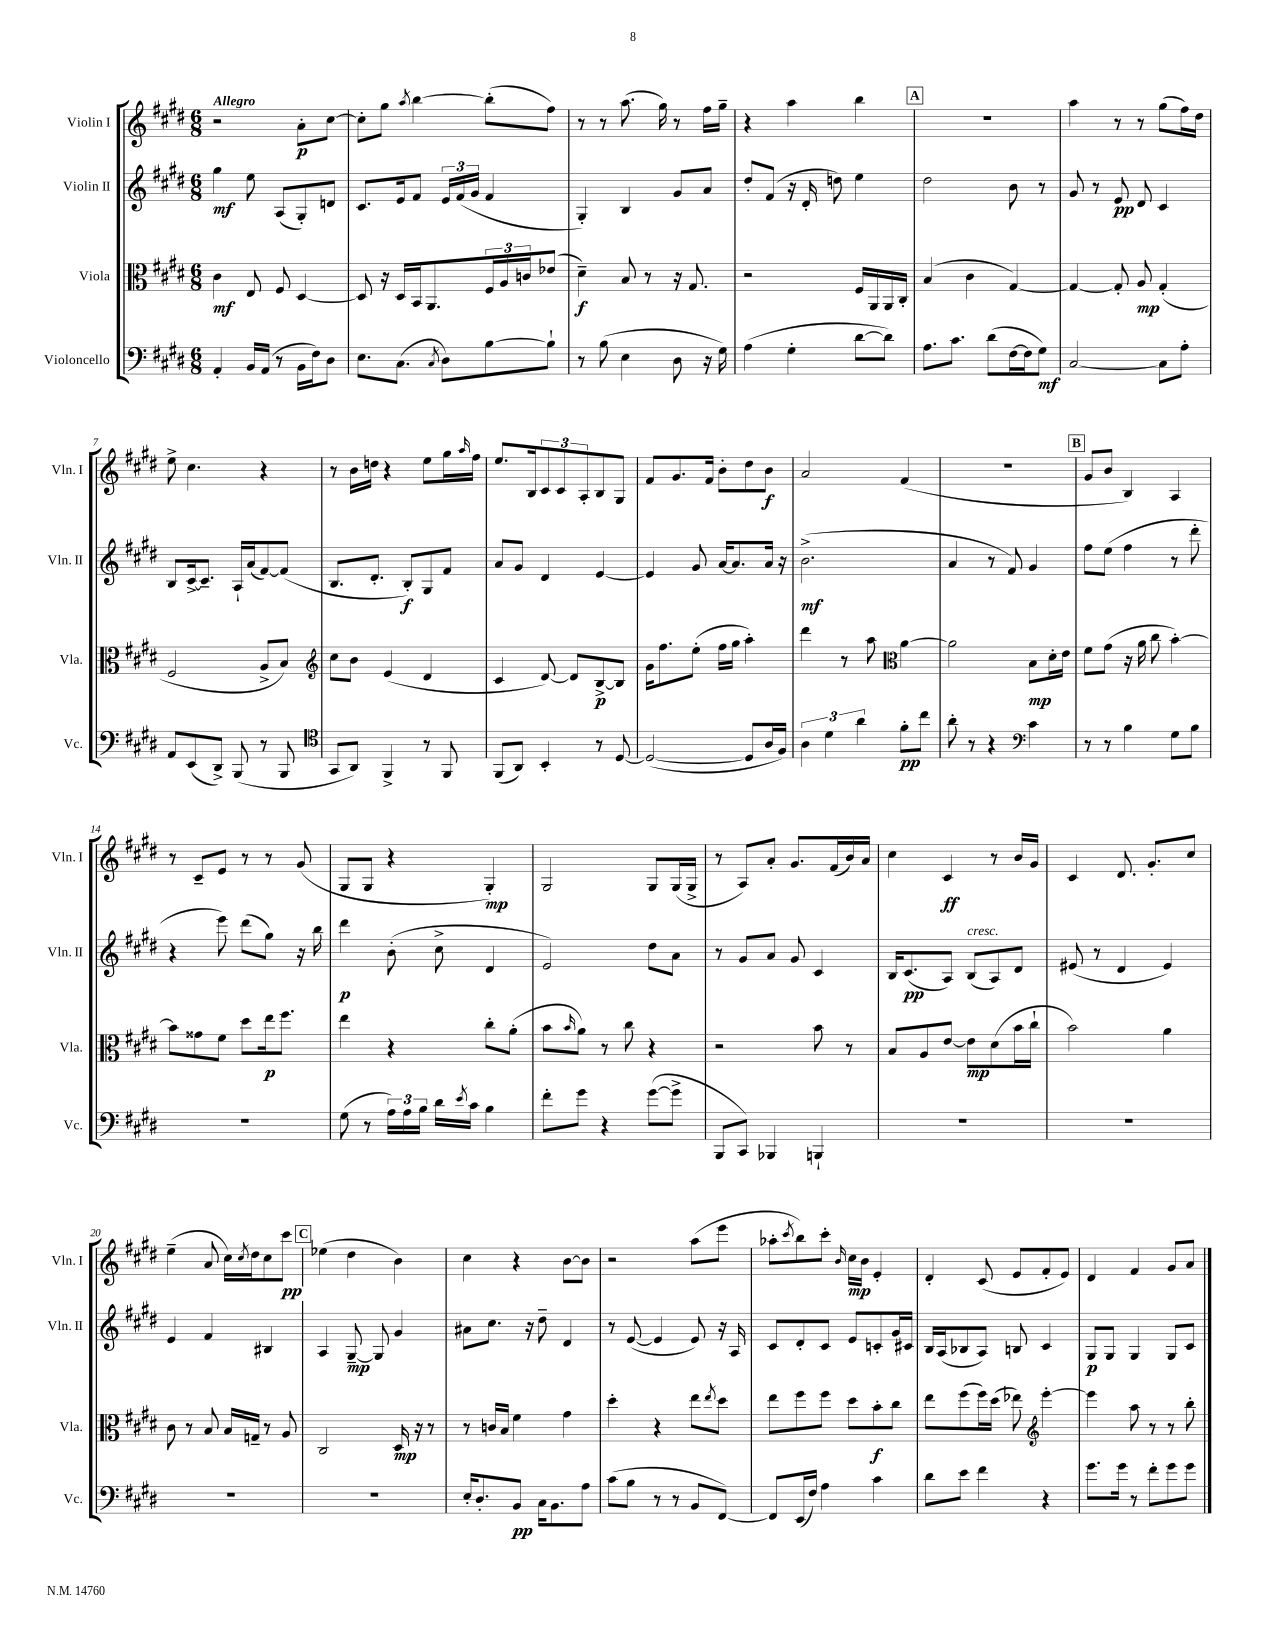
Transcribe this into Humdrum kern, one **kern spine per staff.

**kern	**dynam	**kern	**dynam	**kern	**dynam	**kern	**dynam
*part4	*part4	*part3	*part3	*part2	*part2	*part1	*part1
*staff4	*staff4	*staff3	*staff3	*staff2	*staff2	*staff1	*staff1
*I"Violoncello	*	*I"Viola	*	*I"Violin II	*	*I"Violin I	*
*I'Vc.	*	*I'Vla.	*	*I'Vln. II	*	*I'Vln. I	*
*clefF4	*	*clefC3	*	*clefG2	*	*clefG2	*
*k[f#c#g#d#]	*	*k[f#c#g#d#]	*	*k[f#c#g#d#]	*	*k[f#c#g#d#]	*
*M6/8	*	*M6/8	*	*M6/8	*	*M6/8	*
=1	=1	=1	=1	=1	=1	=1	=1
!	!	!	!	!	!	!LO:TX:a:B:t=Allegro	!
4AA'/	.	4c#\	mf	4gg#\	mf	2r	.
16BB/LL	.	8E/	.	8ee\	.	.	.
(16AA/JJ	.	.	.	.	.	.	.
8r	.	8F#/	.	(8A/L	.	.	.
16BB\LL	.	[4D#/	.	8G#'/)	.	8a'\L	p
16F#\J)	.	.	.	.	.	.	.
8D#\J	.	.	.	8dn/J	.	[8cc#\J	.
=2	=2	=2	=2	=2	=2	=2	=2
8.E\L	.	8D#/]	.	8.c#/L	.	8cc#'\L]	.
.	.	16r	.	.	.	8gg#\J	.
(8.C#\J	.	16D#/LL	.	16e/k	.	.	.
.	.	.	.	.	.	8qaa/	.
.	.	16BB/J	.	8f#/J	.	[4bb\	.
.	.	8.AA/	.	.	.	.	.
8qC#/	.	.	.	.	.	.	.
8D#\L)	.	.	.	24e/LL	.	.	.
.	.	.	.	(24f#/	.	.	.
.	.	.	.	24g#/JJ	.	.	.
[8B\	.	24F#/L	.	4f#/	.	(8bb'\L]	.
.	.	24A/	.	.	.	.	.
.	.	24cn/J	.	.	.	.	.
8B`\J]	.	(8e-X/J	.	.	.	8ff#\J)	.
=3	=3	=3	=3	=3	=3	=3	=3
8r	.	4d#~\)	f	4G#'/)	.	8r	.
(8B\	.	.	.	.	.	8r	.
4E\	.	8B/	.	4B/	.	(8.aa\	.
.	.	8r	.	.	.	.	.
.	.	.	.	.	.	16gg#\)	.
8D#\	.	16r	.	8g#/L	.	8r	.
.	.	8.G#/	.	.	.	.	.
16r	.	.	.	8a/J	.	16ff#\LL	.
16G#\)	.	.	.	.	.	16gg#~\JJ	.
=4	=4	=4	=4	=4	=4	=4	=4
(4A\	.	2r	.	8dd#'/L	.	4r	.
.	.	.	.	(8f#/J	.	.	.
4G#'\	.	.	.	16r	.	4aa\	.
.	.	.	.	16d#'/	.	.	.
.	.	.	.	8ddn\)	.	.	.
[8d#\L	.	16F#/LL	.	4ee\	.	4bb\	.
.	.	16AA/	.	.	.	.	.
8d#\J])	.	16AA/	.	.	.	.	.
.	.	16C#'/JJ	.	.	.	.	.
!!LO:REH:place=s1:t=A
=5	=5	=5	=5	=5	=5	=5	=5
8.A\L	.	(4B/	.	2dd#\	.	2.r	.
8.c#\J	.	.	.	.	.	.	.
.	.	4c#\	.	.	.	.	.
(8d#\L	.	.	.	.	.	.	.
[16F#\L	.	[4G#/)	.	8b\	.	.	.
16F#\J]	.	.	.	.	.	.	.
8G#\J)	mf	.	.	8r	.	.	.
=6	=6	=6	=6	=6	=6	=6	=6
[2C#/	.	4G#/_	.	8g#/	.	4aa\	.
.	.	.	.	8r	.	.	.
.	.	8G#'/]	.	8e/	pp	8r	.
.	.	8A/	mp	8d#/	.	8r	.
8C#\L]	.	(4G#'/	.	4c#/	.	(8gg#\L	.
8A'\J	.	.	.	.	.	16ff#\L)	.
.	.	.	.	.	.	16dd#\JJ	.
!!LO:LB:g=z
=7	=7	=7	=7	=7	=7	=7	=7
8AA/L	.	2F#/	.	8B/L	.	8ee^\	.
(8EE/	.	.	.	[16c#^/k	.	4.cc#\	.
.	.	.	.	8.c#~/J]	.	.	.
8DD#^/J)	.	.	.	.	.	.	.
(8BBB/	.	.	.	16A`/LL	.	.	.
.	.	.	.	(16a/J	.	.	.
8r	.	8A^/L	.	[8f#/)	.	4r	.
8BBB/	.	8B/J)	.	(8f#/J]	.	.	.
=8	=8	=8	=8	=8	=8	=8	=8
*clefC4	*	*clefG2	*	*	*	*	*
8GG#/L	.	8cc#\L	.	8.B/L	.	8r	.
8AA/J)	.	8b\J	.	.	.	16b\LL	.
.	.	.	.	8.d#'/J	.	16ddn\JJ	.
4FF#^/	.	(4e/	.	.	.	4r	.
.	.	.	.	8B'/L)	f	.	.
8r	.	4d#/	.	8G#/	.	8ee\L	.
8FF#/	.	.	.	8f#/J	.	16gg#\L	.
.	.	.	.	.	.	16qqaa/	.
.	.	.	.	.	.	16ff#\JJ	.
=9	=9	=9	=9	=9	=9	=9	=9
(8FF#/L	.	4c#/	.	8a/L	.	8.ee/L	.
8AA/J)	.	.	.	8g#/J	.	.	.
.	.	.	.	.	.	16B/k	.
4BB'/	.	[8d#/)	.	4d#/	.	12c#/	.
.	.	.	.	.	.	12c#/	.
.	.	8d#/L]	.	.	.	.	.
.	.	.	.	.	.	12A'/	.
8r	.	[8B^/	p	[4e/	.	8B/	.
[8D#/	.	8B/J]	.	.	.	8G#/J	.
=10	=10	=10	=10	=10	=10	=10	=10
(2D#/_	.	16g#\KL	.	4e/]	.	8f#/L	.
.	.	8.ff#\	.	.	.	.	.
.	.	.	.	.	.	8.g#/	.
.	.	(8ee'\J	.	8g#/	.	.	.
.	.	.	.	.	.	16f#/Jk	.
.	.	16ff#\LL	.	[16a/KL	.	8b'\L	.
.	.	16gg#\JJ	.	8.a/]	.	.	.
8D#/L]	.	4aa'\)	.	.	.	8dd#\	.
16A/L	.	.	.	16a/Jk	.	8b\J	f
16F#/JJ)	.	.	.	16r	.	.	.
=11	=11	=11	=11	=11	=11	=11	=11
6A\	.	4ddd#\	.	(2.b^\	mf	2a/	.
6d#\	.	.	.	.	.	.	.
.	.	8r	.	.	.	.	.
6a\	.	.	.	.	.	.	.
.	.	8aa\	.	.	.	.	.
*	*	*clefC3	*	*	*	*	*
8f#'\L	pp	[4a\	.	.	.	(4f#/	.
8cc#\J	.	.	.	.	.	.	.
=12	=12	=12	=12	=12	=12	=12	=12
8a'\	.	2a\]	.	4a/	.	2.r	.
8r	.	.	.	.	.	.	.
4r	.	.	.	8r	.	.	.
.	.	.	.	8f#/)	.	.	.
*clefF4	*	*	*	*	*	*	*
4c#\	.	8B\L	mp	4g#/	.	.	.
.	.	16d#'\L	.	.	.	.	.
.	.	16e\JJ	.	.	.	.	.
!!LO:REH:place=s1:t=B
=13	=13	=13	=13	=13	=13	=13	=13
8r	.	8f#\L	.	8ff#\L	.	8g#/L	.
8r	.	(8g#\J	.	(8ee\J	.	8b/J	.
4B\	.	16r	.	4ff#\	.	4B/)	.
.	.	16a\	.	.	.	.	.
.	.	8cc#\	.	.	.	.	.
8G#\L	.	[4b'\)	.	8r	.	4A/	.
8B\J	.	.	.	8ddd#'\	.	.	.
!!LO:LB:g=z
=14	=14	=14	=14	=14	=14	=14	=14
2.r	.	8b\L]	.	4r	.	8r	.
.	.	8g##X\	.	.	.	8c#~/L	.
.	.	8f#\J	.	8eee\)	.	8e/J	.
.	.	8dd#\L	.	(8ddd#\L	.	8r	.
.	.	16ee\k	p	8gg#\J)	.	8r	.
.	.	8.ff#\J	.	.	.	.	.
.	.	.	.	16r	.	(8g#/	.
.	.	.	.	16bb\	.	.	.
=15	=15	=15	=15	=15	=15	=15	=15
(8G#\	.	4ee\	.	4ddd#\	p	8G#/L	.
8r	.	.	.	.	.	8G#/J	.
24A\LL)	.	4r	.	(8b'\	.	4r	.
24A\	.	.	.	.	.	.	.
24B\JJ	.	.	.	.	.	.	.
16d#\LL	.	.	.	8cc#^\	.	.	.
8qe/	.	.	.	.	.	.	.
16c#\JJ	.	.	.	.	.	.	.
4B\	.	8cc#'\L	.	4d#/	.	4G#'/)	mp
.	.	(8a'\J	.	.	.	.	.
=16	=16	=16	=16	=16	=16	=16	=16
8f#'\L	.	8b\L	.	2e/)	.	2G#/	.
.	.	16qqb/	.	.	.	.	.
8g#\J	.	8a\J)	.	.	.	.	.
4r	.	8r	.	.	.	.	.
.	.	8cc#\	.	.	.	.	.
([8g#\L	.	4r	.	8dd#\L	.	8G#/L	.
8g#^\J]	.	.	.	8a\J	.	(16G#/L	.
.	.	.	.	.	.	16G#^/JJ	.
=17	=17	=17	=17	=17	=17	=17	=17
8BBB/L	.	2r	.	8r	.	8r	.
8CC#/J)	.	.	.	8g#/L	.	8A/L)	.
4BBB-X/	.	.	.	8a/J	.	8a'/J	.
.	.	.	.	8g#/	.	8.g#/L	.
4BBBn`/	.	8b\	.	4c#/	.	.	.
.	.	.	.	.	.	(16f#/L	.
.	.	8r	.	.	.	16b/)	.
.	.	.	.	.	.	16a/JJ	.
=18	=18	=18	=18	=18	=18	=18	=18
2.r	.	8B/L	.	16B/KL	.	4cc#\	.
.	.	.	.	(8.c#/	pp	.	.
.	.	8A/	.	.	.	.	.
.	.	[8e/J	.	8A/J)	.	4c#/	ff
!	!	!	!	!LO:TX:a:i:t=cresc.	!	!	!
.	.	8e\L]	mp	(8B/L	.	.	.
.	.	(8d#\	.	8A/)	.	8r	.
.	.	16b\L	.	8d#/J	.	16b/LL	.
.	.	16cc#`\JJ	.	.	.	16g#/JJ	.
=19	=19	=19	=19	=19	=19	=19	=19
2.r	.	2b\)	.	(8e#X/	.	4c#/	.
.	.	.	.	8r	.	.	.
.	.	.	.	4d#/	.	8.d#/	.
.	.	.	.	.	.	8.g#'/L	.
.	.	4a\	.	4e#/)	.	.	.
.	.	.	.	.	.	8cc#/J	.
!!LO:LB:g=z
=20	=20	=20	=20	=20	=20	=20	=20
2.r	.	8c#\	.	4e/	.	(4ee~\	.
.	.	8r	.	.	.	.	.
.	.	8B/	.	4f#/	.	8a/	.
.	.	16B/LL	.	.	.	16cc#\LL)	.
.	.	.	.	.	.	8qcc#/	.
.	.	16Gn~/JJ	.	.	.	16dd#\J	.
.	.	8r	.	4B#X/	.	8cc#\	.
.	.	8A/	.	.	.	8ccc#\J	pp
!!LO:REH:place=s1:t=C
=21	=21	=21	=21	=21	=21	=21	=21
2.r	.	2C#/	.	4A/	.	(4ee-X\	.
.	.	.	.	[8G#~/	mp	4dd#\	.
.	.	.	.	8G#/]	.	.	.
.	.	16D#/	mp	4g#/	.	4b\)	.
.	.	16r	.	.	.	.	.
.	.	8r	.	.	.	.	.
=22	=22	=22	=22	=22	=22	=22	=22
16E'/KL	.	8r	.	8a#X\L	.	4cc#\	.
8.D#'/	.	.	.	.	.	.	.
.	.	16cn/LL	.	8.cc#\J	.	.	.
.	.	16B/JJ	.	.	.	.	.
8BB/J	pp	4f#\	.	.	.	4r	.
.	.	.	.	16r	.	.	.
16C#\KL	.	.	.	8dd#~\	.	.	.
8.BB\	.	.	.	.	.	.	.
.	.	4g#\	.	4d#/	.	[8b\L	.
8A\J	.	.	.	.	.	8b\J]	.
=23	=23	=23	=23	=23	=23	=23	=23
(8c#\L	.	4dd#'\	.	8r	.	2r	.
8B\J	.	.	.	([8e/	.	.	.
8r	.	4r	.	4e/]	.	.	.
8r	.	.	.	.	.	.	.
8BB/L	.	8ee\L	.	8e/)	.	(8aa\L	.
.	.	8qee/	.	.	.	.	.
[8FF#/J)	.	8dd#\J	.	16r	.	8eee\J	.
.	.	.	.	16A/	.	.	.
=24	=24	=24	=24	=24	=24	=24	=24
8FF#/L]	.	8ee\L	.	8c#/L	.	8aa-X'\L	.
.	.	.	.	.	.	8qccc#/	.
(16EE/L	.	8ff#\	.	8d#'/	.	8bb\)	.
16F#/JJ)	.	.	.	.	.	.	.
4A\	.	8ff#\J	.	8c#/J	.	8ccc#'\J	.
.	.	.	.	.	.	16qqb/	.
.	.	8dd#\L	.	8e/L	.	16cc#\LL	mp
.	.	.	.	.	.	16b\JJ	.
4c#\	.	8b'\	f	8cn'/	.	4e'/	.
.	.	8cc#\J	.	16g#/L	.	.	.
.	.	.	.	16c#X/JJ	.	.	.
=25	=25	=25	=25	=25	=25	=25	=25
8d#\L	.	8ee\L	.	16B/LL	.	4d#'/	.
.	.	.	.	(16A/J	.	.	.
8e\J	.	(8ff#\	.	8B-X/	.	.	.
4f#\	.	16ff#\L)	.	8A/J)	.	(8c#/	.
.	.	(16dd#\JJ	.	.	.	.	.
.	.	8ee-X\)	.	8Bn/	.	8e/L	.
*	*	*clefG2	*	*	*	*	*
4r	.	[4eee'\	.	4c#/	.	8f#'/	.
.	.	.	.	.	.	8e/J)	.
=26	=26	=26	=26	=26	=26	=26	=26
8.g#\L	.	4eee\]	.	8G#/L	p	4d#/	.
.	.	.	.	8G#/J	.	.	.
16g#\Jk	.	.	.	.	.	.	.
8r	.	8aa\	.	4G#/	.	4f#/	.
8f#'\L	.	8r	.	.	.	.	.
8g#\	.	8r	.	8G#/L	.	8g#/L	.
8g#\J	.	8bb'\	.	8c#/J	.	8a/J	.
==	==	==	==	==	==	==	==
*-	*-	*-	*-	*-	*-	*-	*-
